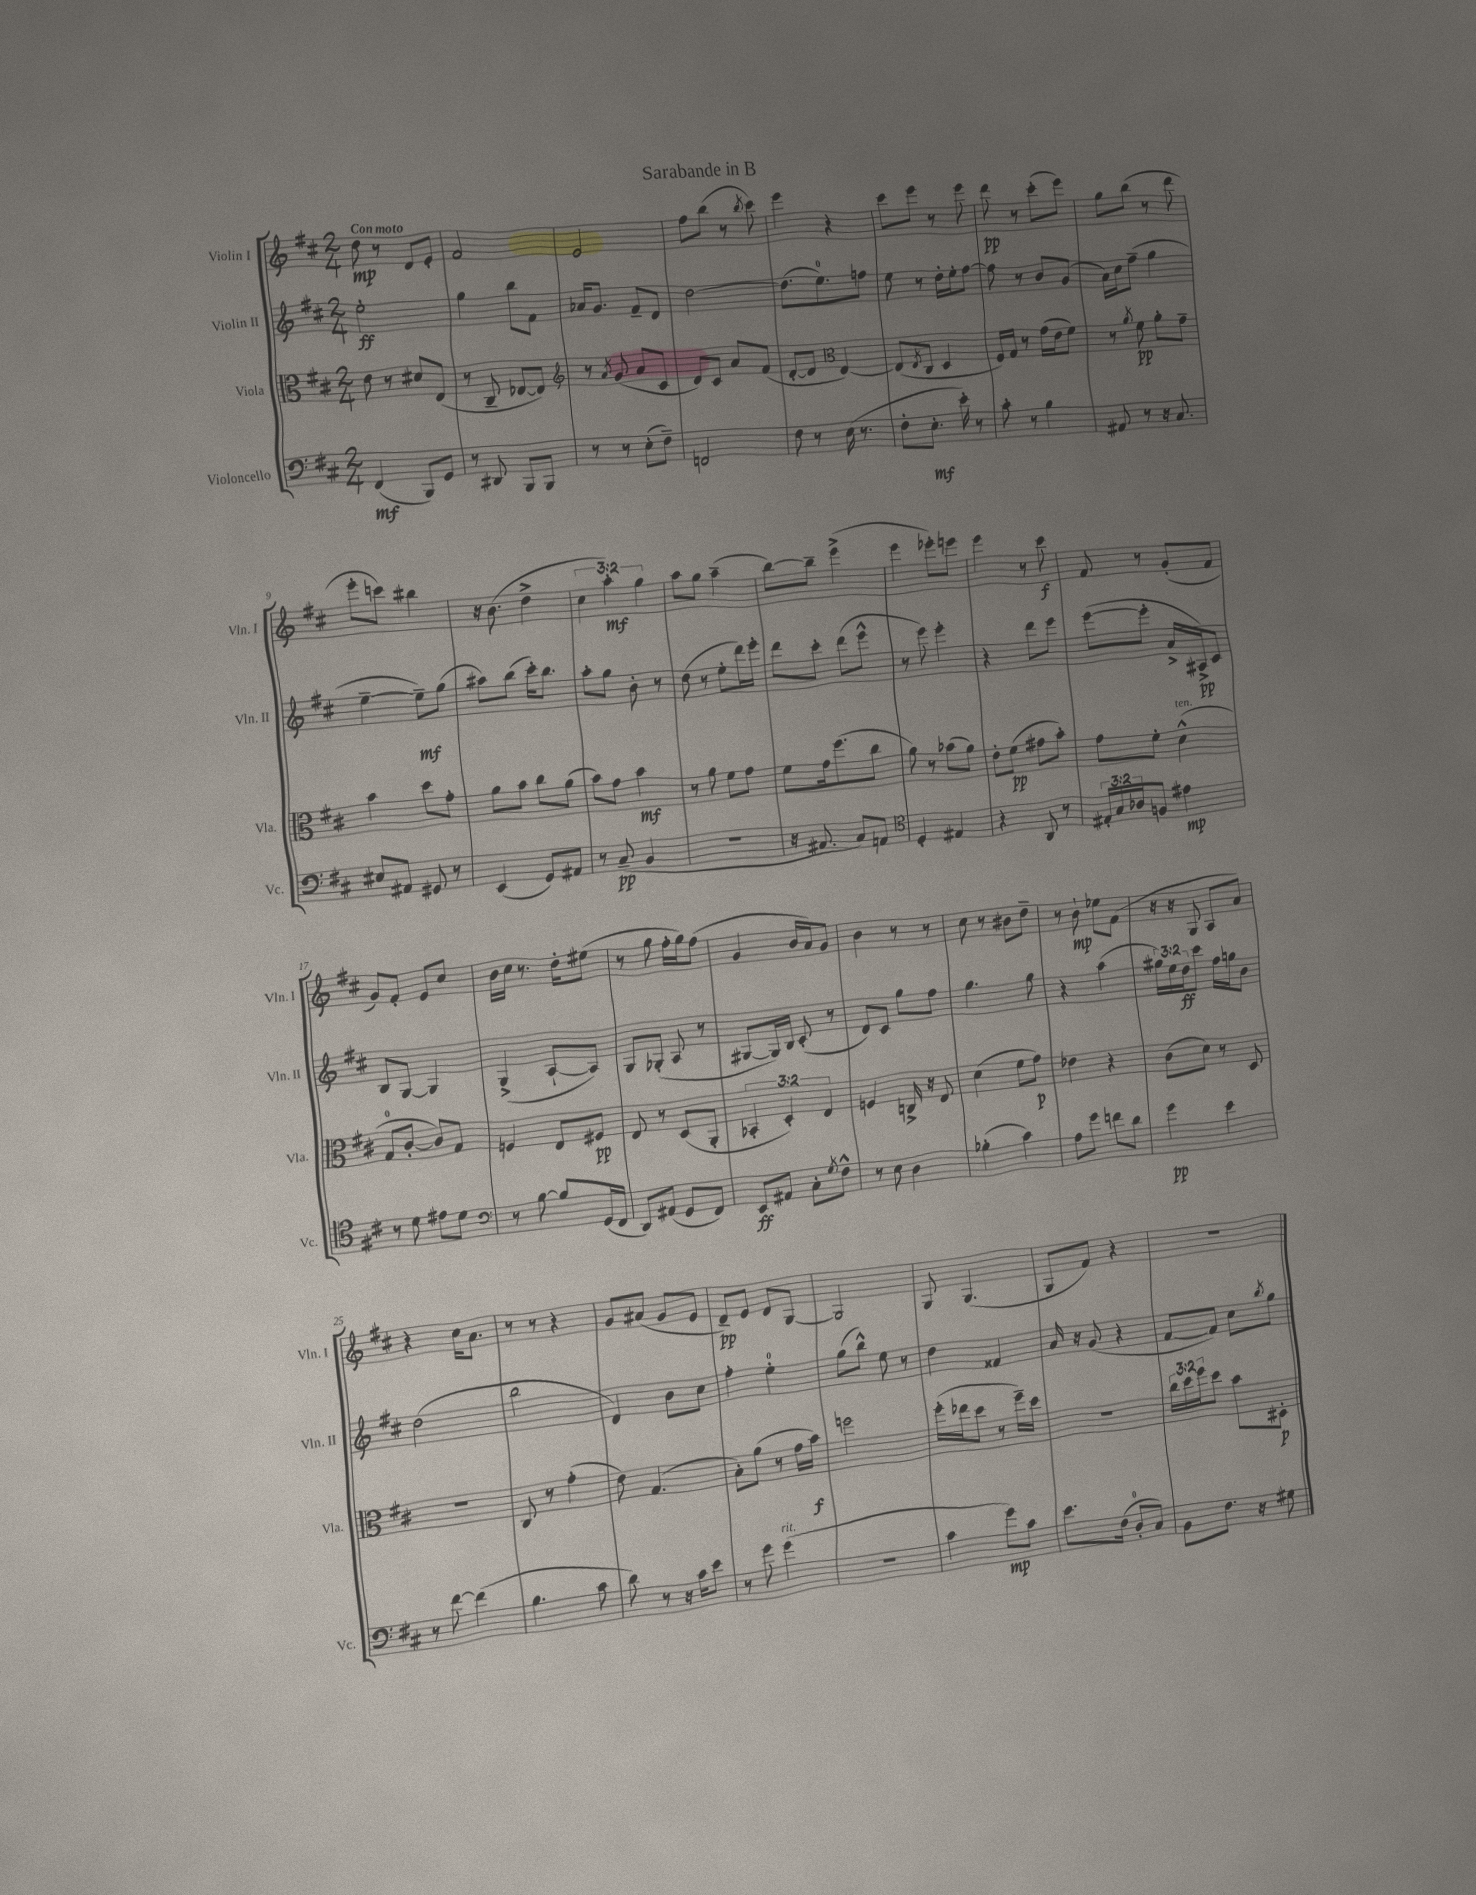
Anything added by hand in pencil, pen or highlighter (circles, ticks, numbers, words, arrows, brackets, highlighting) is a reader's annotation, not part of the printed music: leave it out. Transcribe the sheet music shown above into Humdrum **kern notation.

**kern	**dynam	**kern	**dynam	**kern	**dynam	**kern	**dynam
*part4	*part4	*part3	*part3	*part2	*part2	*part1	*part1
*staff4	*staff4	*staff3	*staff3	*staff2	*staff2	*staff1	*staff1
*I"Violoncello	*	*I"Viola	*	*I"Violin II	*	*I"Violin I	*
*I'Vc.	*	*I'Vla.	*	*I'Vln. II	*	*I'Vln. I	*
*clefF4	*	*clefC3	*	*clefG2	*	*clefG2	*
*k[f#c#]	*	*k[f#c#]	*	*k[f#c#]	*	*k[f#c#]	*
*M2/4	*	*M2/4	*	*M2/4	*	*M2/4	*
=1	=1	=1	=1	=1	=1	=1	=1
!	!	!	!	!	!	!LO:TX:a:B:t=Con moto	!
(4FF#/	mf	8e\	.	2ee'\	ff	8dd\	mp
.	.	8r	.	.	.	8r	.
8BBB/L)	.	8d#X/L	.	.	.	8d/L	.
8GG/J	.	(8E/J	.	.	.	8e'/J	.
=2	=2	=2	=2	=2	=2	=2	=2
8r	.	8r	.	4gg\	.	2f#/	.
8DD#X/	.	8C#~/	.	.	.	.	.
8BBB/L	.	[8E-X/L	.	8bb\L	.	.	.
8BBB/J	.	8E-/J])	.	8f#\J	.	.	.
=3	=3	=3	=3	=3	=3	=3	=3
*	*	*clefG2	*	*	*	*	*
8r	.	8r	.	16a-X/KL	.	2e/	.
.	.	.	.	8.g/J	.	.	.
.	.	8qa/	.	.	.	.	.
8r	.	(8g/	.	.	.	.	.
(8E'\L	.	8a/L	.	8f#~/L	.	.	.
8F#~\J)	.	8c#/J	.	8d/J	.	.	.
=4	=4	=4	=4	=4	=4	=4	=4
2FFn/	.	8d/L)	.	[2dd\	.	8ff#\L	.
.	.	8c#/J	.	.	.	(8bb\J	.
.	.	8a/L	.	.	.	8r	.
.	.	.	.	.	.	8qbb/	.
.	.	(8f#/J	.	.	.	8ccc#\)	.
=5	=5	=5	=5	=5	=5	=5	=5
8F#\	.	[8d'/L	.	(8.dd\L]	.	4eee\	.
8r	.	8d/J]	.	.	.	.	.
.	.	.	.	8.ee\)	.	.	.
*	*	*clefC3	*	*	*	*	*
(16E\	.	[4E/)	.	.	.	4r	.
8.r	.	.	.	.	.	.	.
.	.	.	.	8ffn\J	.	.	.
=6	=6	=6	=6	=6	=6	=6	=6
8F#'\L	.	(8E/L]	.	8ee\	.	8ccc#\L	.
.	.	8qE/	.	.	.	.	.
8.E'\J	mf	8C#/J	.	8r	.	8eee\J	.
.	.	4D/	.	16dd'\LL	.	8r	.
16e'\)	.	.	.	16ee'\J	.	.	.
8r	.	.	.	[8ff#\J	.	8eee\	.
=7	=7	=7	=7	=7	=7	=7	=7
8c#'\	.	16F#/LL)	.	8ff#\]	.	8ddd\	pp
.	.	16G/JJ	.	.	.	.	.
8r	.	8r	.	8r	.	8r	.
4B\	.	(16g\LL	.	8b/L	.	(8ccc#'\L	.
.	.	16e\J	.	.	.	.	.
.	.	8f#\J)	.	(8g/J	.	8eee\J)	.
=8	=8	=8	=8	=8	=8	=8	=8
8AA#X/	.	8r	.	16a\LL)	.	8gg\L	.
.	.	.	.	16cc#\J	.	.	.
.	.	8qa/	.	.	.	.	.
8r	.	8f#\	pp	(8ff#~\J	.	(8bb\J	.
16r	.	8a'\L	.	4gg\	.	8r	.
8.C#/	.	.	.	.	.	.	.
.	.	8g~\J	.	.	.	8ddd\	.
!!LO:LB:g=z
=9	=9	=9	=9	=9	=9	=9	=9
8E#X/L	.	4b\	.	[4ee~\	.	8eee'\L	.
8AA#X/J	.	.	.	.	.	8cccn\J)	.
8GG#X/	.	8dd\L	.	8ee~\L])	mf	4bb#X\	.
8r	.	8g'\J	.	(8gg\J	.	.	.
=10	=10	=10	=10	=10	=10	=10	=10
(4EE/	.	8a\L	.	8aa#X\L)	.	16r	.
.	.	.	.	.	.	(8.b\	.
.	.	8b\J	.	(8bb\J	.	.	.
8GG/L)	.	8cc#\L	.	16ccc#'\KL)	.	4dd^\	.
.	.	.	.	8.bb\J	.	.	.
8AA#X/J	.	(8a\J	.	.	.	.	.
=11	=11	=11	=11	=11	=11	=11	=11
8r	.	8b\L)	.	8aa'\L	.	6cc#\	.
(8C#~/	pp	8g\J	.	8gg\J	.	.	.
.	.	.	.	.	.	6aa'\)	mf
4BB/	.	4b\	mf	8b'\	.	.	.
.	.	.	.	.	.	6gg\	.
.	.	.	.	8r	.	.	.
=12	=12	=12	=12	=12	=12	=12	=12
2r	.	8r	.	(8dd\	.	8aa\L	.
.	.	8a\	.	8r	.	8gg\J	.
.	.	8f#\L	.	8ee'\L	.	(4aa~\	.
.	.	8g\J	.	16ddd\L)	.	.	.
.	.	.	.	16eee'\JJ	.	.	.
=13	=13	=13	=13	=13	=13	=13	=13
16r	.	8f#\L	.	8ddd\L	.	[8bb\L)	.
8.AA#X/	.	.	.	.	.	.	.
.	.	16g\k	.	8ccc#'\J	.	8bb~\J]	.
.	.	(8.ff#\	.	.	.	.	.
8C#/L)	.	.	.	(8ddd\L	.	(4eee^\	.
8AAn/J	.	8cc#\J	.	8eee^^\J	.	.	.
=14	=14	=14	=14	=14	=14	=14	=14
*clefC4	*	*	*	*	*	*	*
4D'/	.	8a\)	.	8r	.	4eee\	.
.	.	8r	.	8eee\)	.	.	.
4E#X/	.	(8b-X\L	.	4eee'\	.	8eee-X'\L)	.
.	.	8a\J)	.	.	.	8eeen\J	.
=15	=15	=15	=15	=15	=15	=15	=15
4r	.	8e'\L	.	4r	.	4eee\	.
.	.	(8f#\J	pp	.	.	.	.
8AA/	.	8g#X\L	.	8ddd\L	.	8r	.
8r	.	8b'\J)	.	8eee\J	.	8ccc#\	f
=16	=16	=16	=16	=16	=16	=16	=16
24E#X'/LL	.	8g\L	.	([8eee\L	.	8f#/	.
24G/	.	.	.	.	.	.	.
24A-X/J	.	.	.	.	.	.	.
8Fn/J	.	8f#'\J	.	8eee'\J]	.	8r	.
!	!	!LO:TX:a:i:t=ten.	!	!	!	!	!
4e#X\	mp	(4d^^\	.	16a^/LL	.	(8g'/L	.
.	.	.	.	16A#X^/J)	pp	.	.
.	.	.	.	8c#/J	.	8f#/J	.
!!LO:LB:g=z
=17	=17	=17	=17	=17	=17	=17	=17
8r	.	8G/L	.	8B/L	.	8g/L)	.
8d\	.	[8c#'/J	.	[8G/J	.	8f#'/J	.
8e#X\L	.	8c#/L])	.	4G/]	.	8e/L	.
8d\J	.	8G/J	.	.	.	8cc#/J	.
=18	=18	=18	=18	=18	=18	=18	=18
*clefF4	*	*	*	*	*	*	*
8r	.	4Fn/	.	(4G^/	.	16b\LL	.
.	.	.	.	.	.	16cc#\JJ	.
[8B\	.	.	.	.	.	8.r	.
8B/L]	.	8E/L	.	[8A`/L	.	.	.
.	.	.	.	.	.	16dd'\KL	.
(16GG/L	.	8F#X/J	pp	8A/J])	.	(8ee#X\J	.
16FF#/JJ	.	.	.	.	.	.	.
=19	=19	=19	=19	=19	=19	=19	=19
8DD/L)	.	8E/	.	8G/L	.	8r	.
(8AA#X/J	.	8r	.	(8G-X'/J	.	8gg\	.
8GG/L	.	(8D/L	.	8A/	.	16ff#'\LL	.
.	.	.	.	.	.	16gg\J)	.
8FF#/J)	.	8AA'/J	.	8r	.	(8ff#\J	.
=20	=20	=20	=20	=20	=20	=20	=20
8EE/L	ff	6BB-X'/	.	[8G#X/L	.	4g/	.
8AA#X/J	.	.	.	16G#/L])	.	.	.
.	.	6D'/)	.	.	.	.	.
.	.	.	.	16B/JJ	.	.	.
8C#'\L	.	.	.	(8c#'/	.	16b/LL	.
.	.	.	.	.	.	16a/J)	.
.	.	6E/	.	.	.	.	.
8qG/	.	.	.	.	.	.	.
8F#^^\J	.	.	.	8r	.	8g/J	.
=21	=21	=21	=21	=21	=21	=21	=21
8r	.	4Fn/	.	8d/L)	.	4b\	.
8E\	.	.	.	8c#/J	.	.	.
4D\	.	16Cn^/	.	8gg\L	.	8r	.
.	.	16r	.	.	.	.	.
.	.	8E/	.	8ff#\J	.	8r	.
=22	=22	=22	=22	=22	=22	=22	=22
(4B-X'\	.	(4d\	.	4.gg\	.	8cc#\	.
.	.	.	.	.	.	8r	.
4c#\)	.	8f#\L	.	.	.	8b#X\L	.
.	.	8g\J)	p	8gg\	.	8dd~\J	.
=23	=23	=23	=23	=23	=23	=23	=23
8A\L	.	4e-X\	.	4r	.	8r	.
8g\J	.	.	.	.	.	8b`\	mp
8fn\L	.	4r	.	(4aa\	.	8ee-X\L	.
8d\J	.	.	.	.	.	(8f#\J	.
=24	=24	=24	=24	=24	=24	=24	=24
4g\	pp	(8c#\L	.	24gg#X\LL)	.	16r	.
.	.	.	.	24ee\	.	.	.
.	.	.	.	.	.	16r	.
.	.	.	.	24dd\J	ff	.	.
.	.	8d\J)	.	8ccc#\J	.	8G/	.
4e\	.	8r	.	16ff#\LL	.	8A/L	.
.	.	.	.	16ggn\J	.	.	.
.	.	8D/	.	8b\J	.	8a/J)	.
!!LO:LB:g=z
=25	=25	=25	=25	=25	=25	=25	=25
8r	.	2r	.	(2dd\	.	4r	.
[8f#\	.	.	.	.	.	.	.
(4f#\]	.	.	.	.	.	16cc#\KL	.
.	.	.	.	.	.	8.a\J	.
=26	=26	=26	=26	=26	=26	=26	=26
4.B\	.	8C#/	.	2bb\	.	8r	.
.	.	8r	.	.	.	8r	.
.	.	(4g'\	.	.	.	4r	.
8c#\	.	.	.	.	.	.	.
=27	=27	=27	=27	=27	=27	=27	=27
8d\)	.	8e\)	.	4d/)	.	8g/L	.
8r	.	(4.G/	.	.	.	(8a#X/J	.
16r	.	.	.	8b\L	.	8g/L	.
16c#\KL	.	.	.	.	.	.	.
8e\J	.	.	.	8cc#\J	.	8e/J	.
=28	=28	=28	=28	=28	=28	=28	=28
8r	.	8B'\L)	.	4ff#'\	.	8d~/L)	pp
8g\	.	(8a\J	.	.	.	8e/J	.
!LO:TX:a:i:t=rit.	!	!	!	!	!	!	!
(4g\	.	8r	.	4ee'\	.	8d/L	.
.	.	16g\LL	.	.	.	[8G/J	.
.	.	16b\JJ)	f	.	.	.	.
=29	=29	=29	=29	=29	=29	=29	=29
2r	.	2ffn\	.	(8gg\L	.	2G/]	.
.	.	.	.	8bb^^\J)	.	.	.
.	.	.	.	8ee\	.	.	.
.	.	.	.	8r	.	.	.
=30	=30	=30	=30	=30	=30	=30	=30
4c#\	.	(16ff#'\LL	.	4dd\	.	8G/	.
.	.	16ee-X\J	.	.	.	.	.
.	.	8dd\J	.	.	.	(4.G/	.
8g\L)	mp	8r	.	4f##X/	.	.	.
8c#\J	.	16ff#~\LL)	.	.	.	.	.
.	.	16dd\JJ	.	.	.	.	.
=31	=31	=31	=31	=31	=31	=31	=31
8.e\L	.	2r	.	16a/	.	8G/L	.
.	.	.	.	16r	.	.	.
.	.	.	.	(8g/	.	8f#/J)	.
(16F#\Jk	.	.	.	.	.	.	.
8D'/L	.	.	.	4r	.	4r	.
8C#/J)	.	.	.	.	.	.	.
=32	=32	=32	=32	=32	=32	=32	=32
8BB\L	.	24cc#\LL	.	[8f#/L	.	2r	.
.	.	24dd\	.	.	.	.	.
.	.	24ff#\J	.	.	.	.	.
8.F#\J	.	8dd\J	.	8f#/J])	.	.	.
.	.	8b\L	.	8cc#\L	.	.	.
16r	.	.	.	.	.	.	.
.	.	.	.	8qbb/	.	.	.
8G#X\	.	8D#X'\J	p	8gg\J	.	.	.
==	==	==	==	==	==	==	==
*-	*-	*-	*-	*-	*-	*-	*-
